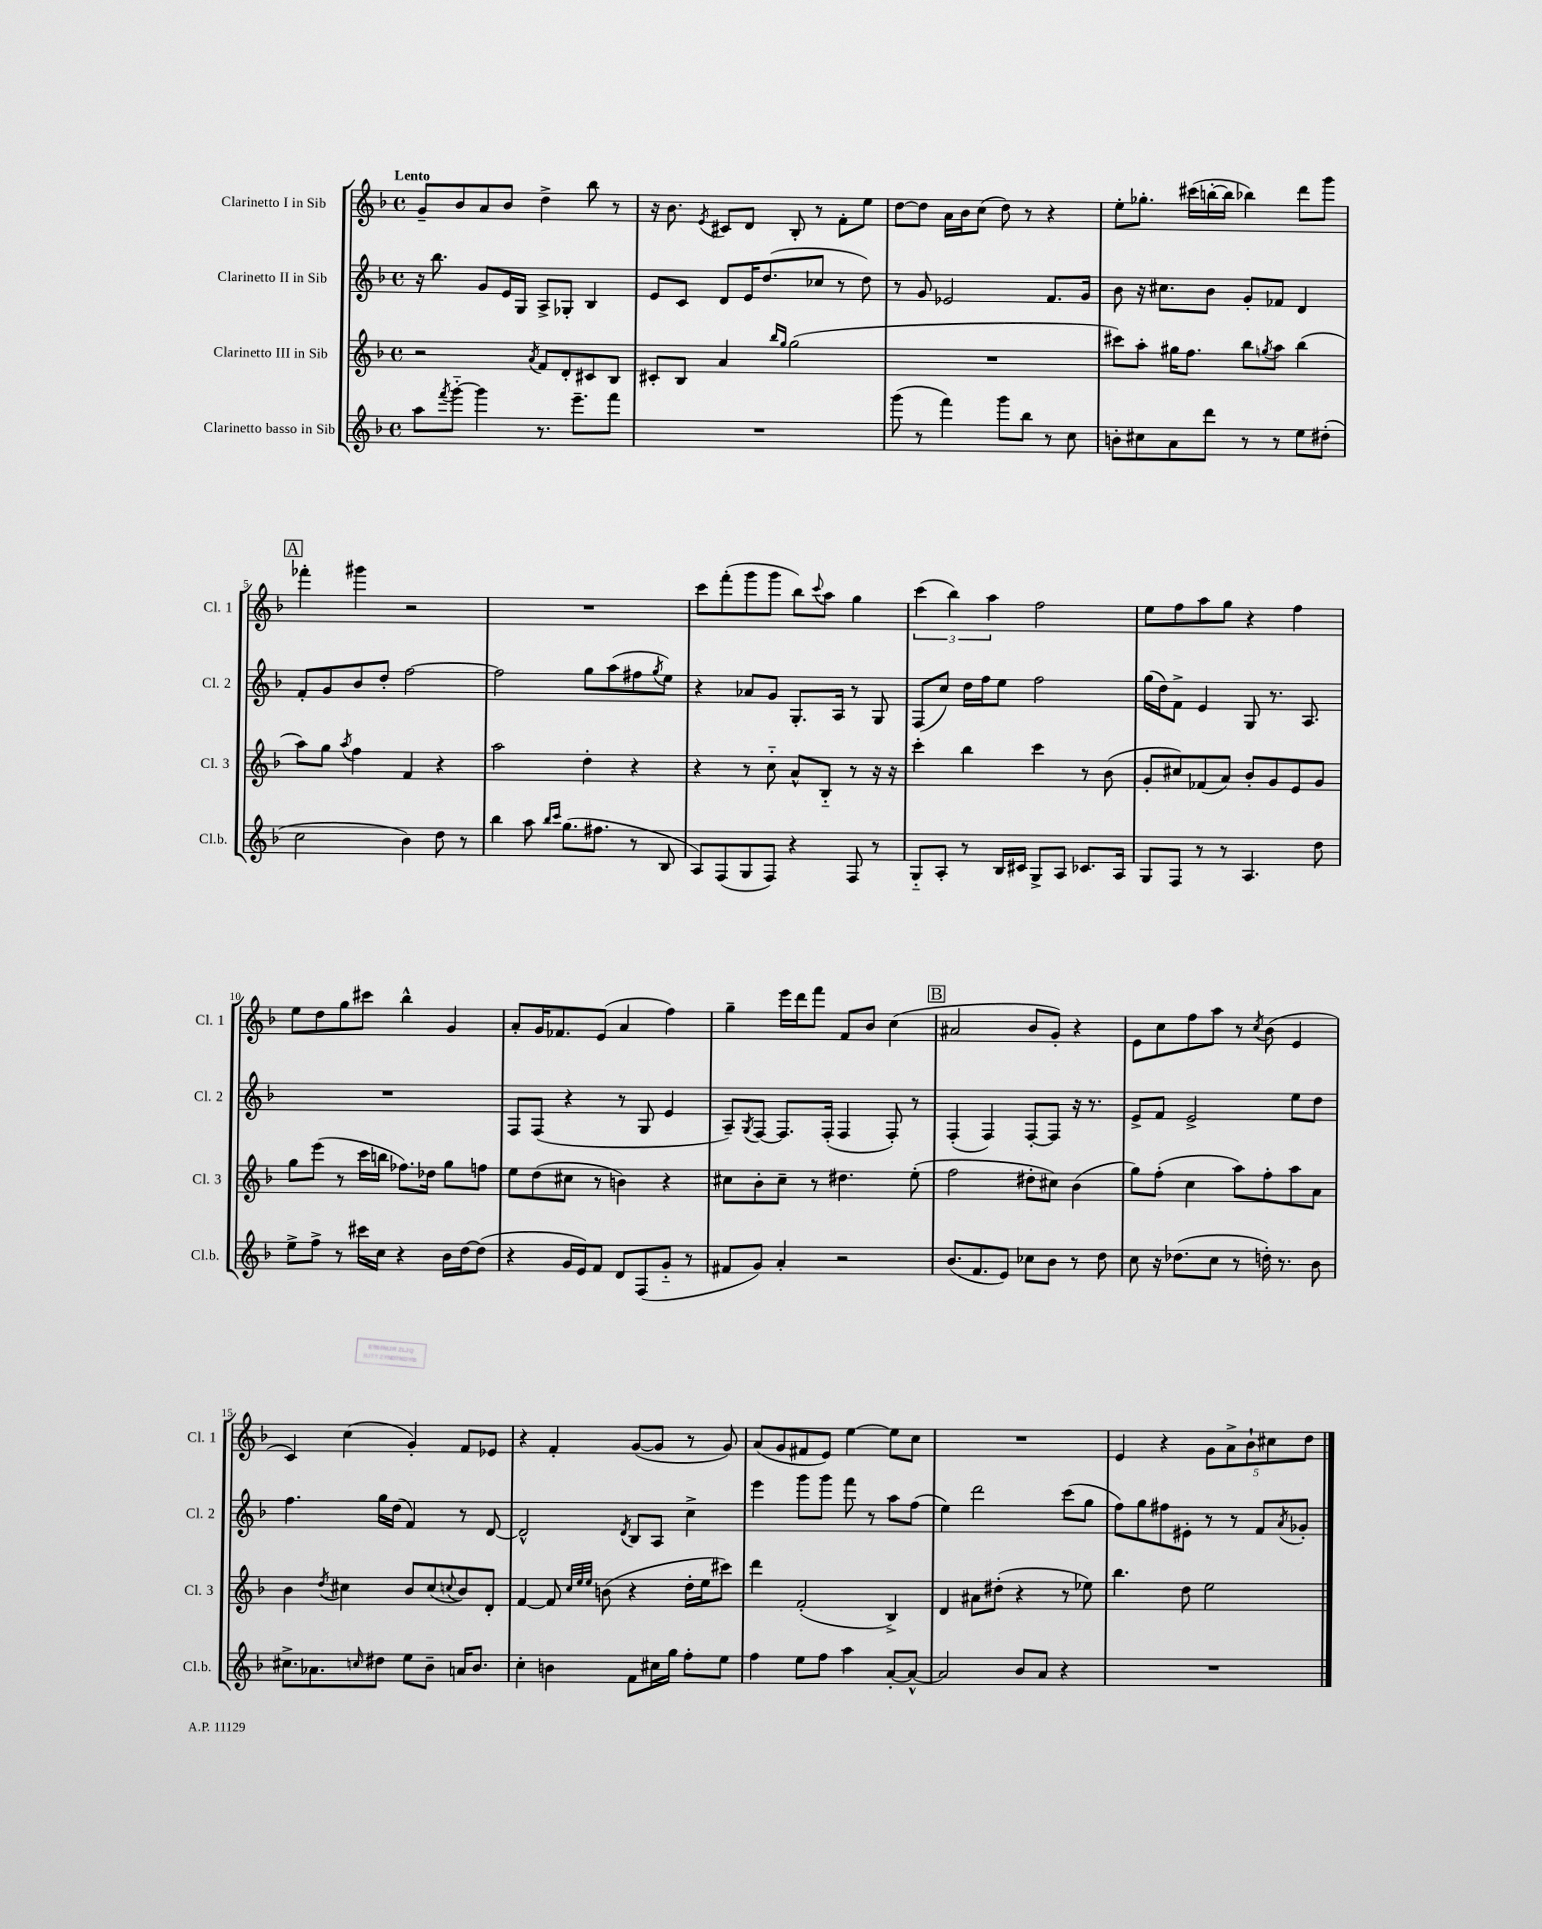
<<
\new StaffGroup <<
\new Staff = "s0" \with { instrumentName = "Clarinetto I in Sib" shortInstrumentName = "Cl. 1" } {
    \clef treble \key f \major \defaultTimeSignature \time 4/4 \tempo "Lento"
    g'8-- bes'8 a'8 bes'8 d''4-> bes''8 r8 |
    r16 bes'8. \acciaccatura { e'8 } cis'8 d'8 bes8-. r8 f'8-. e''8 |
    d''8~ d''8 a'16 bes'16 c''8( d''8) r8 r4 |
    e''8-. ges''8.-. cis'''16( b''16~-. b''16 bes''4) d'''8 g'''8 |
    \mark \markup { \box "A" } fes'''4-. gis'''4 r2 |
    R1 |
    c'''8 f'''8-.( g'''8 g'''8 bes''8) \appoggiatura { c'''8 } a''8 g''4 |
    \tuplet 3/2 { c'''4( bes''4) a''4 } f''2 |
    e''8 f''8 a''8 g''8 r4 f''4 |
    e''8 d''8 g''8 cis'''8 bes''4-^ g'4 |
    a'8-. g'16 fes'8. e'8( a'4 f''4) |
    g''4-- e'''16 d'''16 f'''8 f'8 bes'8 c''4( |
    \mark \markup { \box "B" } ais'2 bes'8 g'8-.) r4 |
    e'8 c''8 f''8 a''8 r8 \acciaccatura { c''8 } bes'8( e'4 |
    c'4) c''4( g'4-.) f'8 ees'8 |
    r4 f'4-. g'8~( g'8 r8 g'8) |
    a'8( g'8 fis'8 e'8) e''4~ e''8 c''8 |
    R1 |
    e'4 r4 \tuplet 5/4 { g'8 a'8-> bes'8-! cis''8 d''8 } \bar "|." |
}
\new Staff = "s1" \with { instrumentName = "Clarinetto II in Sib" shortInstrumentName = "Cl. 2" } {
    \clef treble \key f \major \defaultTimeSignature \time 4/4
    r16 bes''8. g'8 e'16 g16 a8-> ges8-. bes4 |
    e'8 c'8 d'8 e'16 d''8.( ces''8 r8 d''8) |
    r8 g'8 ees'2 f'8. g'16 |
    bes'8 r16 cis''8. bes'8 g'8-. fes'8 d'4 |
    \mark \markup { \box "A" } f'8-. g'8 bes'8 d''8-. f''2~ |
    f''2 g''8 a''8( fis''8 \acciaccatura { g''8 } e''8) |
    r4 aes'8 g'8 g8.-. a16 r8 g8 |
    f8( c''8) d''16 f''16 e''8 f''2 |
    g''16( d''16) f'8-> e'4 g8 r8. a8. |
    R1 |
    f8 f8( r4 r8 g8 e'4 |
    a8--) \acciaccatura { g8 } f8~ f8. f16-.( f4 f8-.) r8 |
    \mark \markup { \box "B" } f4-.( f4) f8~-. f8 r16 r8. |
    e'8-> f'8 e'2-> e''8 d''8 |
    f''4. g''16 d''16( f'4) r8 d'8~ |
    d'2-^ \acciaccatura { d'8 } bes8 a8 c''4-> |
    e'''4 g'''8 g'''8 f'''8 r8 a''8 f''8( |
    e''4) d'''2 c'''8( g''8 |
    f''8) g''8 fis''8 eis'8-. r8 r8 f'8 \acciaccatura { a'8 } ges'8-. \bar "|." |
}
\new Staff = "s2" \with { instrumentName = "Clarinetto III in Sib" shortInstrumentName = "Cl. 3" } {
    \clef treble \key f \major \defaultTimeSignature \time 4/4
    r2 \acciaccatura { a'8 } f'8 d'8-. cis'8 bes8 |
    cis'8-. bes8 a'4 \grace { bes''16 g''16 } g''2( |
    R1 |
    cis'''8) a''8-. gis''16 f''8. bes''8 \acciaccatura { g''8 } a''8 bes''4( |
    \mark \markup { \box "A" } a''8) g''8 \acciaccatura { a''8 } f''4 f'4 r4 |
    a''2 d''4-. r4 |
    r4 r8 c''8-_ a'8-^ bes8-_ r8 r16 r16 |
    c'''4-. bes''4 c'''4 r8 bes'8( |
    g'8-. cis''8) fes'8( a'8) bes'8-. g'8 e'8 g'8 |
    g''8 e'''8( r8 c'''16 b''16 fes''8.) des''16 g''8 f''8 |
    e''8 d''8( cis''8 r8 b'4) r4 |
    cis''8 bes'8-. cis''8-- r8 dis''4. e''8-.( |
    \mark \markup { \box "B" } f''2 dis''8-. cis''8) bes'4( |
    g''8) f''8-.( c''4 a''8) f''8-. a''8 a'8 |
    bes'4 \acciaccatura { d''8 } cis''4 bes'8 cis''8( \appoggiatura { c''8 } bes'8) d'8-. |
    f'4~ f'8 \grace { c''32 e''32 e''32 } b'8( r4 d''16-. e''16 cis'''8) |
    d'''4 f'2-.( bes4->) |
    d'4 ais'8 dis''8-.( r4 r8 ees''8) |
    bes''4. d''8 e''2 \bar "|." |
}
\new Staff = "s3" \with { instrumentName = "Clarinetto basso in Sib" shortInstrumentName = "Cl.b." } {
    \clef treble \key f \major \defaultTimeSignature \time 4/4
    a''8 \acciaccatura { f'''8 } g'''8~-_ g'''4 r8. e'''8.-- f'''8 |
    R1 |
    g'''8( r8 f'''4) g'''8 bes''8 r8 c''8 |
    b'8-. cis''8 a'8 d'''8 r8 r8 e''8 dis''8-.( |
    \mark \markup { \box "A" } c''2 bes'4) d''8 r8 |
    bes''4 a''8 \grace { bes''16 c'''16 } g''8.( fis''8. r8 bes8 |
    a8) f8( g8 f8) r4 f8 r8 |
    g8-_ a8-. r8 bes16 cis'16 g8-> a8 ces'8. a16 |
    g8 f8 r8 r8 a4. d''8 |
    e''8-> f''8-> r8 cis'''16 c''16 r4 bes'16 d''16~ d''8( |
    r4 g'16 e'16) f'8 d'8 f8( g'8-_ r8 |
    fis'8 g'8) a'4-. r2 |
    \mark \markup { \box "B" } bes'8.( f'8. e'8) ces''8 bes'8 r8 d''8 |
    c''8 r16 des''8.( c''8 r8 d''16-.) r8. bes'8 |
    cis''8.-> aes'8. \grace { c''16 } dis''8 e''8 bes'8-- a'16 bes'8. |
    c''4-. b'4 f'8 cis''16 g''16 f''8-. e''8 |
    f''4 e''8 f''8 a''4 a'8~-. a'8~-^ |
    a'2 bes'8 a'8 r4 |
    R1 \bar "|." |
}
>>
>>
